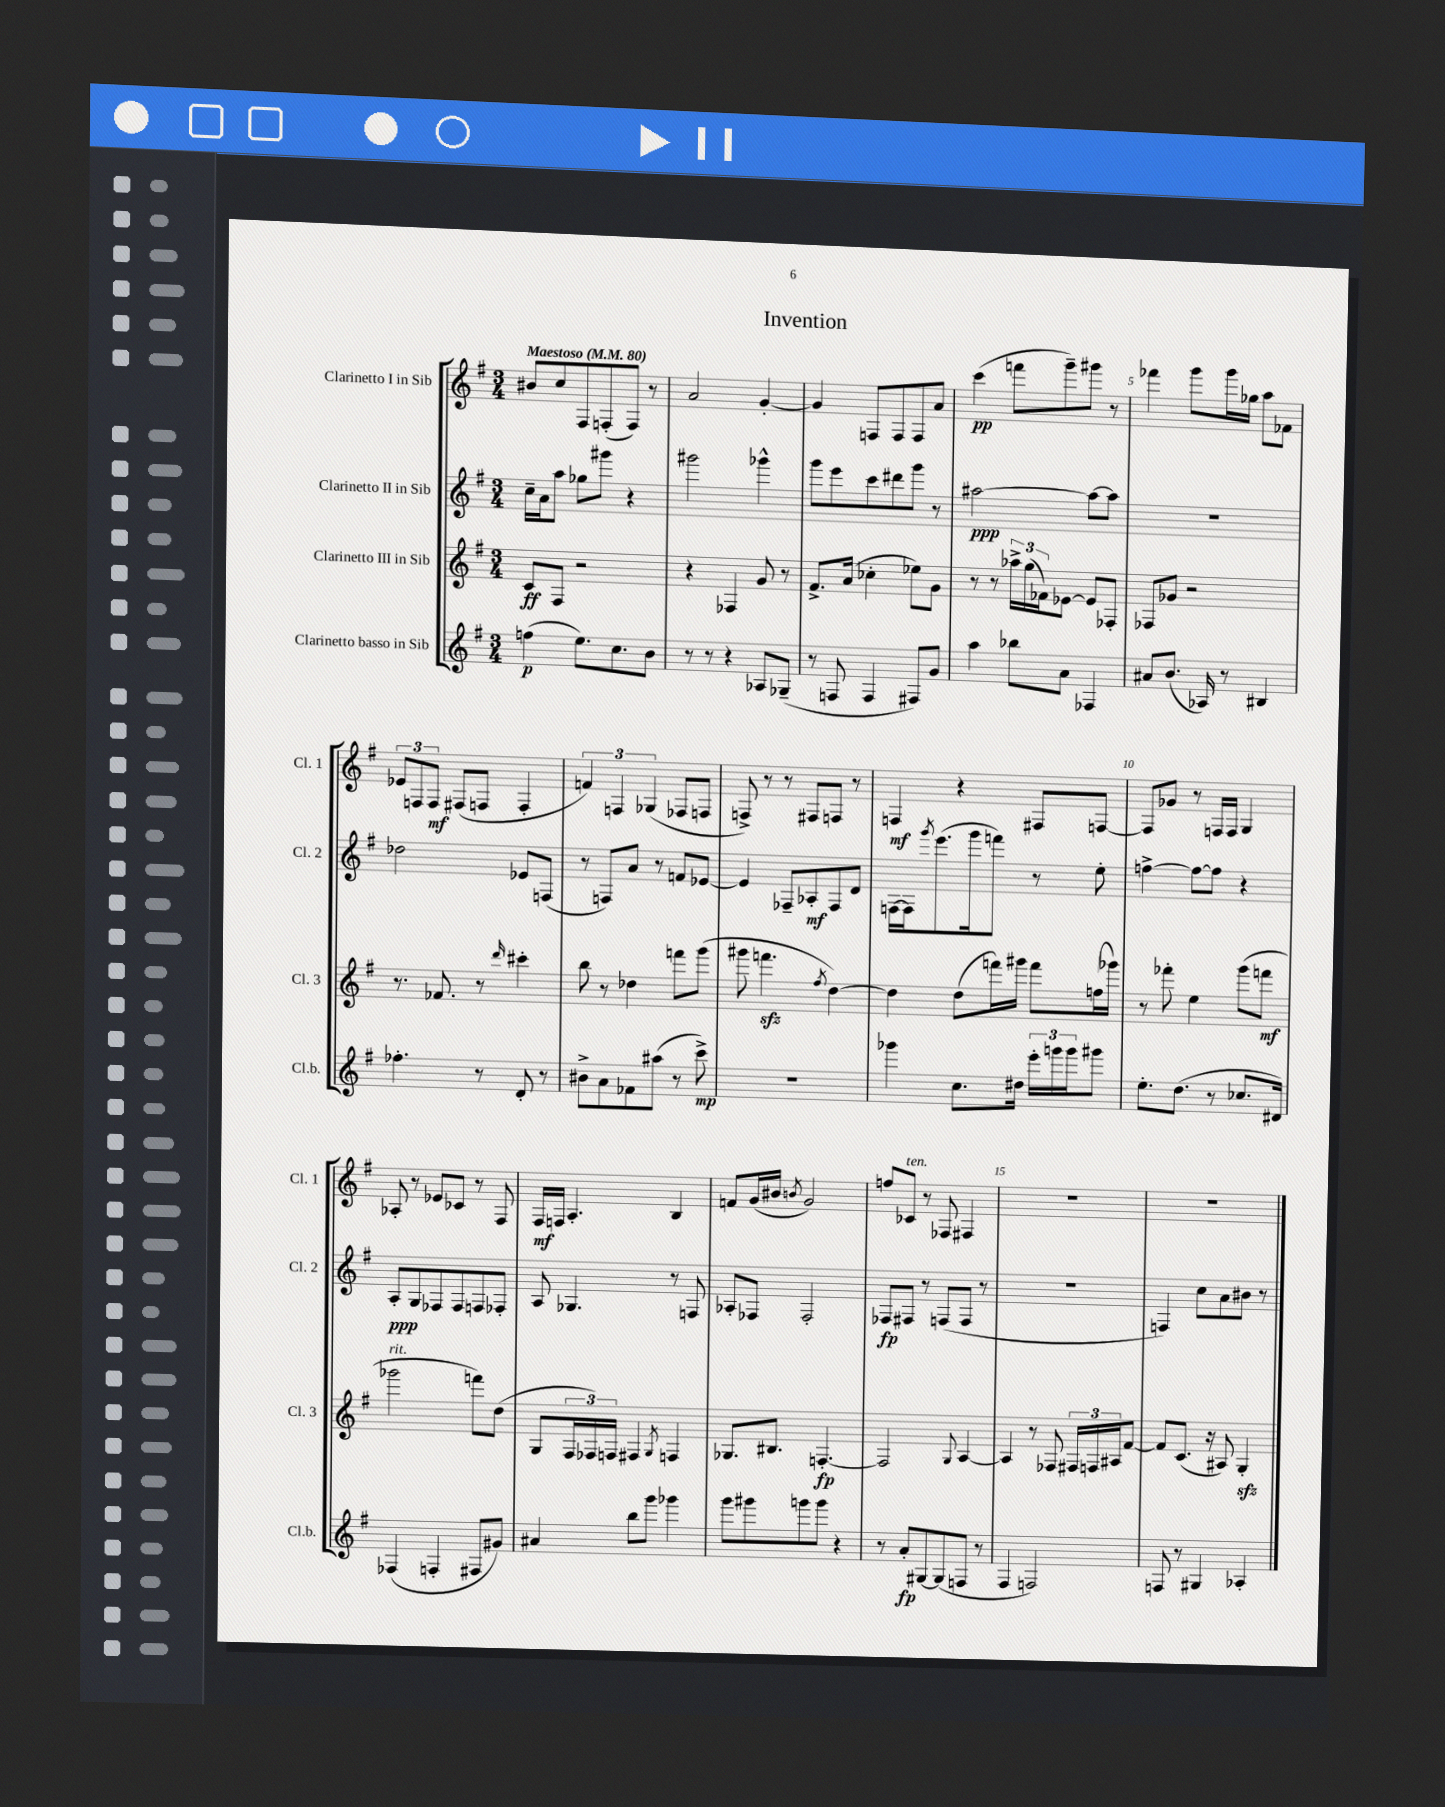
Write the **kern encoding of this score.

**kern	**dynam	**kern	**dynam	**kern	**dynam	**kern	**dynam
*part4	*part4	*part3	*part3	*part2	*part2	*part1	*part1
*staff4	*staff4	*staff3	*staff3	*staff2	*staff2	*staff1	*staff1
*I"Clarinetto basso in Sib	*	*I"Clarinetto III in Sib	*	*I"Clarinetto II in Sib	*	*I"Clarinetto I in Sib	*
*I'Cl.b.	*	*I'Cl. 3	*	*I'Cl. 2	*	*I'Cl. 1	*
*clefG2	*	*clefG2	*	*clefG2	*	*clefG2	*
*k[f#]	*	*k[f#]	*	*k[f#]	*	*k[f#]	*
*M3/4	*	*M3/4	*	*M3/4	*	*M3/4	*
*MM80	*	*MM80	*	*MM80	*	*MM80	*
=1	=1	=1	=1	=1	=1	=1	=1
!	!	!	!	!	!	!LO:TX:a:B:t=Maestoso	!
(4ffn\	p	8c/L	ff	16cc~\LL	.	8b#X/L	.
.	.	.	.	16a\J	.	.	.
.	.	8F#/J	.	8aa\J	.	8cc/	.
8.ee\L)	.	2r	.	8gg-X\L	.	8F#/	.
.	.	.	.	8ggg#X\J	.	(8Fn'/	.
8.cc\	.	.	.	.	.	.	.
.	.	.	.	4r	.	8F/J)	.
8b\J	.	.	.	.	.	8r	.
=2	=2	=2	=2	=2	=2	=2	=2
8r	.	4r	.	2ggg#X\	.	2a/	.
8r	.	.	.	.	.	.	.
4r	.	4F-X/	.	.	.	.	.
8A-X/L	.	8g/	.	4ggg-X^^\	.	[4g'/	.
(8G-X~/J	.	8r	.	.	.	.	.
=3	=3	=3	=3	=3	=3	=3	=3
8r	.	8.f#^/L	.	8ggg\L	.	4g/]	.
8Fn/	.	.	.	8eee\	.	.	.
.	.	(16a/Jk	.	.	.	.	.
4F/	.	4cc-X'\	.	8ccc\	.	8Fn/L	.
.	.	.	.	8ddd#X\	.	8F/	.
8F#X/L)	.	8ee-X\L)	.	8ggg\J	.	8F/	.
8g/J	.	8g\J	.	8r	.	8a/J	.
=4	=4	=4	=4	=4	=4	=4	=4
4aa\	.	8r	.	[2aa#X\	ppp	(4ccc\	pp
.	.	8r	.	.	.	.	.
8bb-X\L	.	24aa-X^\LL	.	.	.	8fffn\L	.
.	.	(24gg\	.	.	.	.	.
.	.	24f-X\J)	.	.	.	.	.
8a\J	.	[8e-X\J	.	.	.	8ggg~\)	.
4F-X/	.	8e-/L]	.	8aa#\L_	.	8ggg#X\J	.
.	.	8F-X'/J	.	8aa#\J]	.	8r	.
=5	=5	=5	=5	=5	=5	=5	=5
8a#X/L	.	8F-X/L	.	2.r	.	4fff-X\	.
(8.b/J	.	8g-X/J	.	.	.	.	.
.	.	2r	.	.	.	8ggg\L	.
16A-X/)	.	.	.	.	.	.	.
8r	.	.	.	.	.	16ggg\L	.
.	.	.	.	.	.	16gg-X\JJ	.
4B#X/	.	.	.	.	.	8aa\L	.
.	.	.	.	.	.	8f-X\J	.
!!LO:LB:g=z
=6	=6	=6	=6	=6	=6	=6	=6
4.ff-X'\	.	8.r	.	2dd-X\	.	12e-X/L	.
.	.	.	.	.	.	12Fn/	.
.	.	.	.	.	.	12F/J	mf
.	.	8.f-X/	.	.	.	.	.
.	.	.	.	.	.	(8F#X/L	.
8r	.	8r	.	.	.	8Fn/J	.
.	.	16qqddd/	.	.	.	.	.
8d'/	.	4ccc#X'\	.	8e-X/L	.	4F'/	.
8r	.	.	.	(8Fn/J	.	.	.
=7	=7	=7	=7	=7	=7	=7	=7
8b#X^\L	.	8bb\	.	8r	.	6fn/)	.
8a\	.	8r	.	8Fn/L)	.	.	.
.	.	.	.	.	.	6Fn/	.
8f-X\	.	4dd-X\	.	8a/J	.	.	.
.	.	.	.	.	.	(6G-X/	.
(8aa#X\J	.	.	.	8r	.	.	.
8r	.	8fffn\L	.	8fn/L	.	8F-X/L	.
8ccc^\)	mp	(8ggg\J	.	[8e-X/J	.	8Fn/J	.
=8	=8	=8	=8	=8	=8	=8	=8
2.r	.	8ggg#X\	.	4e-/]	.	8Fn^/)	.
.	.	4.fffnzz\	.	.	.	8r	.
.	.	.	.	8F-X~/L	.	8r	.
.	.	.	.	8A-X'/	mf	8F#X/L	.
.	.	8qff#/	.	.	.	.	.
.	.	[4dd\)	.	8F-/	.	8Fn/J	.
.	.	.	.	8d/J	.	8r	.
=9	=9	=9	=9	=9	=9	=9	=9
4ggg-X\	.	4dd\]	.	[16Fn\LL	.	4Fn/	mf
.	.	.	.	16F\J]	.	.	.
.	.	.	.	8qggg/	.	.	.
.	.	.	.	(8.eee\	.	.	.
8.cc\L	.	(8dd\L	.	.	.	4r	.
.	.	.	.	16ggg\k	.	.	.
.	.	16fffn\L)	.	8fffn\J)	.	.	.
16dd#X\Jk	.	16ggg#X\JJ	.	.	.	.	.
24eee'\LL	.	8fff\L	.	8r	.	8F#X/L	.
24gggn\	.	.	.	.	.	.	.
24ggg\J	.	.	.	.	.	.	.
8ggg#X\J	.	(16ffn\L	.	8ee'\	.	[8Fn/J	.
.	.	16ggg-X\JJ)	.	.	.	.	.
=10	=10	=10	=10	=10	=10	=10	=10
8.ee'\L	.	8r	.	[4ffn^\	.	8F/L]	.
.	.	8fff-X'\	.	.	.	8g-X/J	.
(8.dd\J	.	.	.	.	.	.	.
.	.	4ee\	.	8ff\L_	.	8r	.
8r	.	.	.	8ff\J]	.	16Fn/LL	.
.	.	.	.	.	.	16F/JJ	.
8.cc-X/L	.	(8ggg\L	.	4r	.	4G/	.
.	.	8fffn\J	mf	.	.	.	.
16d#X/Jk)	.	.	.	.	.	.	.
!!LO:LB:g=z
=11	=11	=11	=11	=11	=11	=11	=11
!	!	!LO:TX:a:i:t=rit.	!	!	!	!	!
(4F-X/	.	2ggg-X\	.	8A'/L	ppp	8A-X'/	.
.	.	.	.	8G/	.	8r	.
4Fn'/	.	.	.	8F-X/	.	8e-X/L	.
.	.	.	.	8F-/	.	8c-X/J	.
8F#X/L	.	8fffn\L)	.	8Fn/	.	8r	.
8g#X/J)	.	(8dd\J	.	8F-X'/J	.	8F#/	.
=12	=12	=12	=12	=12	=12	=12	=12
4a#X/	.	8G/L	.	8A/	.	16F#/LL	mf
.	.	.	.	.	.	16Fn/JJ	.
.	.	24F#/L	.	4.G-X/	.	4.A'/	.
.	.	24F-X/)	.	.	.	.	.
.	.	24Fn/JJ	.	.	.	.	.
8bb\L	.	4F#X/	.	.	.	.	.
8ggg\J	.	.	.	.	.	.	.
.	.	8qG/	.	.	.	.	.
4ggg-X\	.	4Fn/	.	8r	.	4B/	.
.	.	.	.	8Fn/	.	.	.
=13	=13	=13	=13	=13	=13	=13	=13
8ggg\L	.	8.G-X/L	.	8A-X'/L	.	8fn/L	.
8ggg#X\	.	.	.	8F-X/J	.	(16g/L	.
.	.	8.B#X/J	.	.	.	16b#X/JJ	.
.	.	.	.	.	.	8qbn/	.
8gggn\	.	.	.	2F-'/	.	2g/)	.
8ggg\J	.	[4.Fn'/	fp	.	.	.	.
4r	.	.	.	.	.	.	.
=14	=14	=14	=14	=14	=14	=14	=14
8r	.	2F/]	.	8F-X/L	fp	8ffn/L	.
!	!	!	!	!	!	!LO:TX:a:i:t=ten.	!
8a'/L	fp	.	.	8F#X/J	.	8c-X/J	.
[8G#X/	.	.	.	8r	.	8r	.
(8G#/]	.	.	.	(8Fn/L	.	8F-X/	.
.	.	8qqG/	.	.	.	.	.
8Fn/J	.	[4A/	.	8F/J	.	4F#X/	.
8r	.	.	.	8r	.	.	.
=15	=15	=15	=15	=15	=15	=15	=15
4F#/	.	4A/]	.	2.r	.	2.r	.
2Fn/)	.	8r	.	.	.	.	.
.	.	8F-X/	.	.	.	.	.
.	.	24F#X/LL	.	.	.	.	.
.	.	24Fn/	.	.	.	.	.
.	.	24A#X/J	.	.	.	.	.
.	.	[8f#/J	.	.	.	.	.
=16	=16	=16	=16	=16	=16	=16	=16
8Fn/	.	8f#/L]	.	4Fn/)	.	2.r	.
8r	.	(8.c/J	.	.	.	.	.
4G#X/	.	.	.	8cc\L	.	.	.
.	.	16r	.	.	.	.	.
.	.	8A#X/)	.	8a\	.	.	.
4A-X'/	.	4Gzz'/	.	8b#X\J	.	.	.
.	.	.	.	8r	.	.	.
==	==	==	==	==	==	==	==
*-	*-	*-	*-	*-	*-	*-	*-
